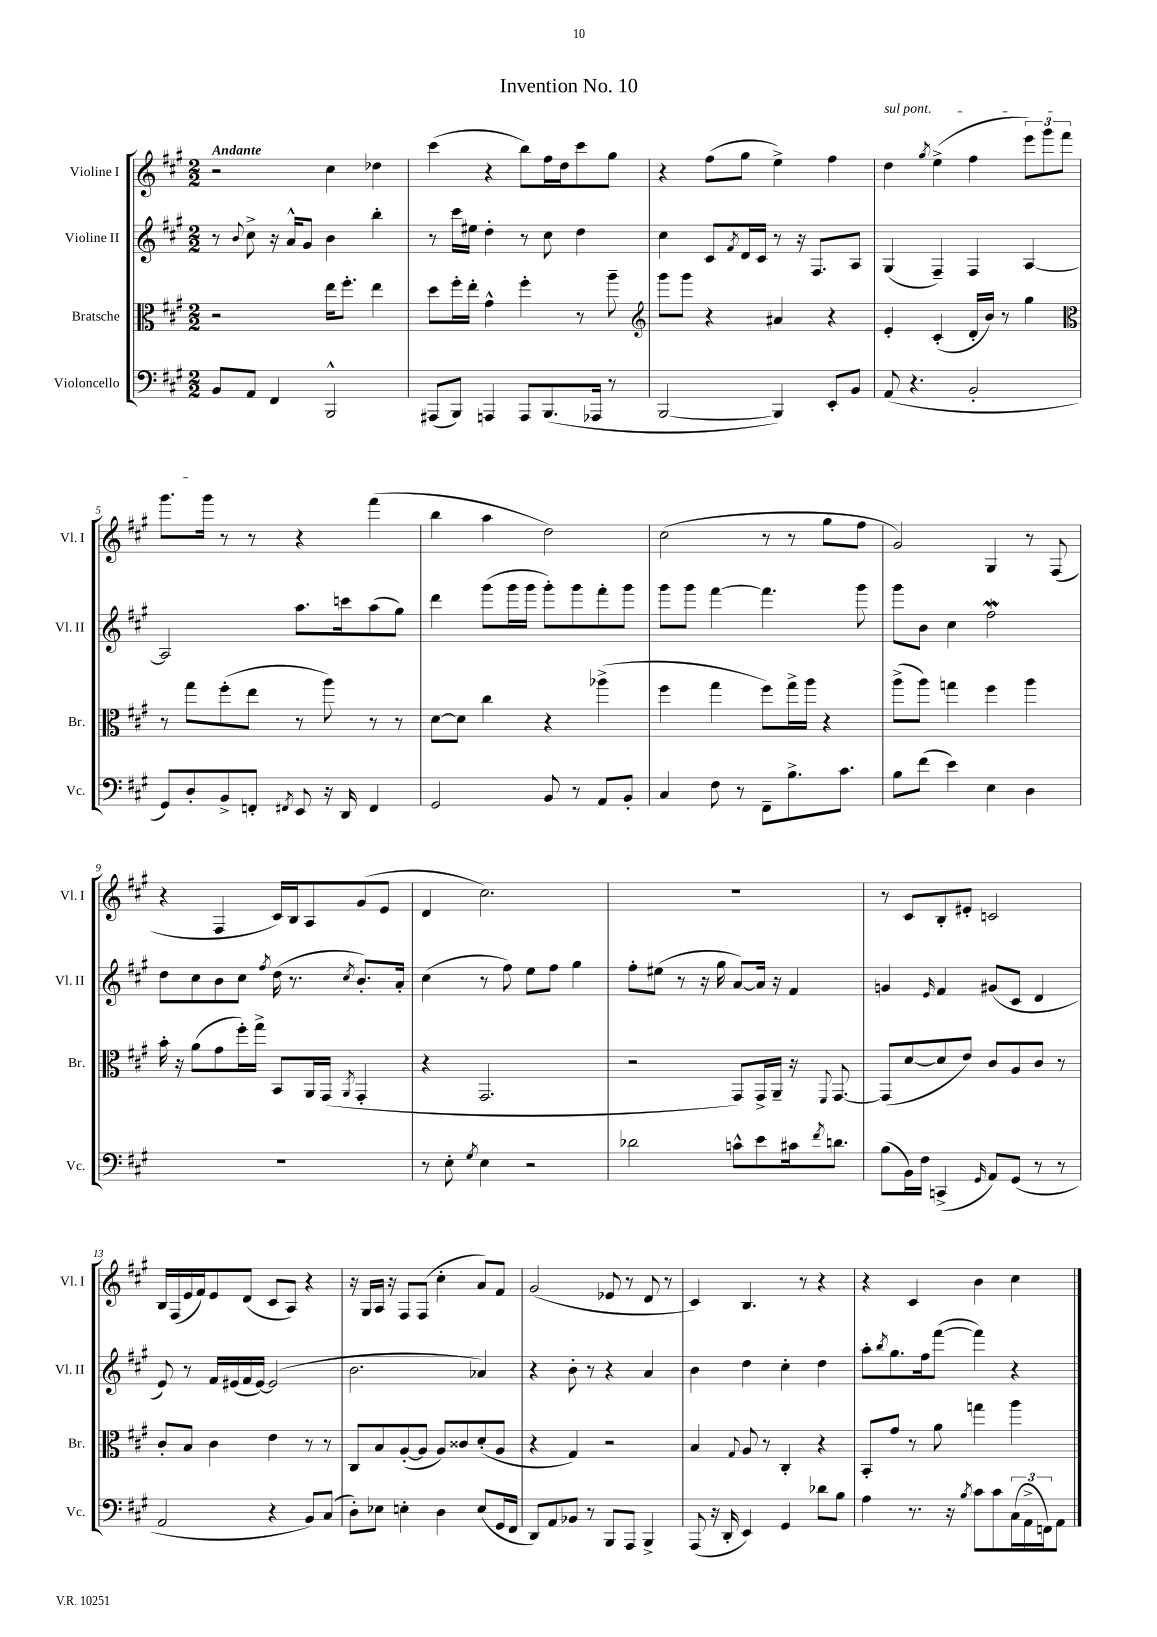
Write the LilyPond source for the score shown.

\header { title = "Invention No. 10" }
<<
\new StaffGroup <<
\new Staff = "s0" \with { instrumentName = "Violine I" shortInstrumentName = "Vl. I" } {
    \clef treble \key a \major \numericTimeSignature \time 2/2 \tempo "Andante"
    r2 cis''4 des''4 |
    cis'''4( r4 b''8) fis''16 d''16 cis'''8 gis''8 |
    r4 fis''8( gis''8 e''4->) fis''4 |
    \once \override TextSpanner.bound-details.left.text = \markup { \italic "sul pont." } d''4\startTextSpan \acciaccatura { gis''8 } e''4->( fis''4 \tuplet 3/2 { e'''8) gis'''8 fis'''8 } |
    gis'''8. gis'''16\stopTextSpan r8 r8 r4 fis'''4( |
    b''4 a''4 d''2) |
    cis''2( r8 r8 gis''8 fis''8 |
    gis'2) gis4 r8 fis8( |
    r4 fis4 cis'16) b16 a8 gis'8( e'8 |
    d'4 cis''2.) |
    R1 |
    r8 cis'8 b8-. eis'8-. c'2 |
    b16 fis16( e'16 fis'16) e'8 d'8( cis'8 a8) r4 |
    r16 gis16 a16 r16 fis8 fis8( cis''4-. a'8) fis'8 |
    gis'2( ees'8 r8 d'8 r8 |
    cis'4) b4. r8 r4 |
    r4 cis'4 b'4 cis''4 \bar "|." |
}
\new Staff = "s1" \with { instrumentName = "Violine II" shortInstrumentName = "Vl. II" } {
    \clef treble \key a \major \numericTimeSignature \time 2/2
    r8 \appoggiatura { b'8 } cis''8-> r16 a'16-^ gis'8 b'4 b''4-. |
    r8 cis'''16 eis''16 d''4-. r8 cis''8 d''4 |
    cis''4 cis'8 \acciaccatura { fis'8 } d'16 cis'16 r8 r16 fis8. a8 |
    gis4( fis4--) fis4 a4~ |
    a2 a''8. c'''16 a''8( gis''8) |
    d'''4 gis'''8( gis'''16 gis'''16 gis'''8-.) gis'''8 fis'''8-. gis'''8 |
    gis'''8 gis'''8 fis'''4~ fis'''4. gis'''8 |
    gis'''8 b'8 cis''4 fis''2\mordent |
    d''8 cis''8 b'8 cis''8 \acciaccatura { fis''8 } d''16( r8. \acciaccatura { cis''8 } b'8.-.) a'16-. |
    cis''4( r8 fis''8) e''8 fis''8 gis''4 |
    fis''8-. eis''8( r8 r16 gis''16 a'8~) a'16 r16 fis'4 |
    g'4 \grace { e'16 } fis'4 gis'8( cis'8 d'4 |
    e'8) r8 fis'16 eis'16( fis'16 eis'16~) eis'2( |
    b'2. aes'4) |
    r4 b'8-. r8 r4 a'4 |
    b'4 d''4 cis''4-. d''4 |
    a''8-. \acciaccatura { b''8 } gis''8. fis''16 fis'''8~( fis'''4) r4 \bar "|." |
}
\new Staff = "s2" \with { instrumentName = "Bratsche" shortInstrumentName = "Br." } {
    \clef alto \key a \major \numericTimeSignature \time 2/2
    r2 e''16 fis''8.-. e''4 |
    d''8 fis''16-. e''16-. gis'4-^ fis''4-. r8 a''8-- |
    \clef treble gis'''8 gis'''8 r4 ais'4 r4 |
    e'4-. cis'4-.( d'16-. b'16) r8 gis''4 |
    \clef alto r8 gis''8 fis''8-.( e''8 r8 a''8) r8 r8 |
    d'8~ d'8 cis''4 r4 aes''4->( |
    fis''4 gis''4 fis''8) gis''16-> a''16 r4 |
    a''8->( a''8) g''4 fis''4 a''4 |
    b'16-. r16 a'8( gis'8 fis''16-.) gis''16-> b,8 a,16 gis,16( \acciaccatura { a,8 } gis,4-. |
    r4 gis,2. |
    r2 gis,8) gis,16-> a,16-- r16 \appoggiatura { fis,8 } gis,8.~ |
    gis,8( d'8~ d'8 e'8) cis'8 a8 cis'8 r8 |
    cis'8-. b8 cis'4 e'4 r8 r8 |
    cis8 b8 a8~-.( a8 a8) cisis'8 d'8-.( a8 |
    r4 gis4) r2 |
    b4 \appoggiatura { gis8 } a8 r8 cis4-. r4 |
    b,8-. gis'8 r8 a'8 g''4 a''4 \bar "|." |
}
\new Staff = "s3" \with { instrumentName = "Violoncello" shortInstrumentName = "Vc." } {
    \clef bass \key a \major \numericTimeSignature \time 2/2
    b,8 a,8 fis,4 b,,2-^ |
    ais,,8( b,,8) a,,4 a,,8 b,,8.( aes,,16 r8 |
    b,,2~ b,,4) e,8-. b,8 |
    a,8( r4. b,2-. |
    gis,8) d8-. b,8-> f,8-. \acciaccatura { fis,8 } e,8 r16 d,16 fis,4 |
    gis,2 b,8 r8 a,8 b,8-. |
    cis4 fis8 r8 fis,8-- b8.-> cis'8. |
    b8 fis'8( e'4) e4 d4 |
    R1 |
    r8 e8-. \acciaccatura { gis8 } e4 r2 |
    des'2 c'8-^ e'8 cis'16 \acciaccatura { fis'8 } d'8. |
    b8( b,16) fis16 c,4->( \grace { gis,16 } a,8) gis,8( r8 r8 |
    a,2 r4 b,8) cis8( |
    d8-.) ees8 e4-. d4 e8( gis,16 fis,16 |
    d,8) a,8 bes,8 r8 b,,8 a,,8 b,,4-> |
    a,,8( r16 d,16-. e,4) gis,4 des'8 b8 |
    a4 r8. r16 \acciaccatura { b8 } cis'8 cis'8 \tuplet 3/2 { cis16( a,16-> f,16) } a,8 \bar "|." |
}
>>
>>
